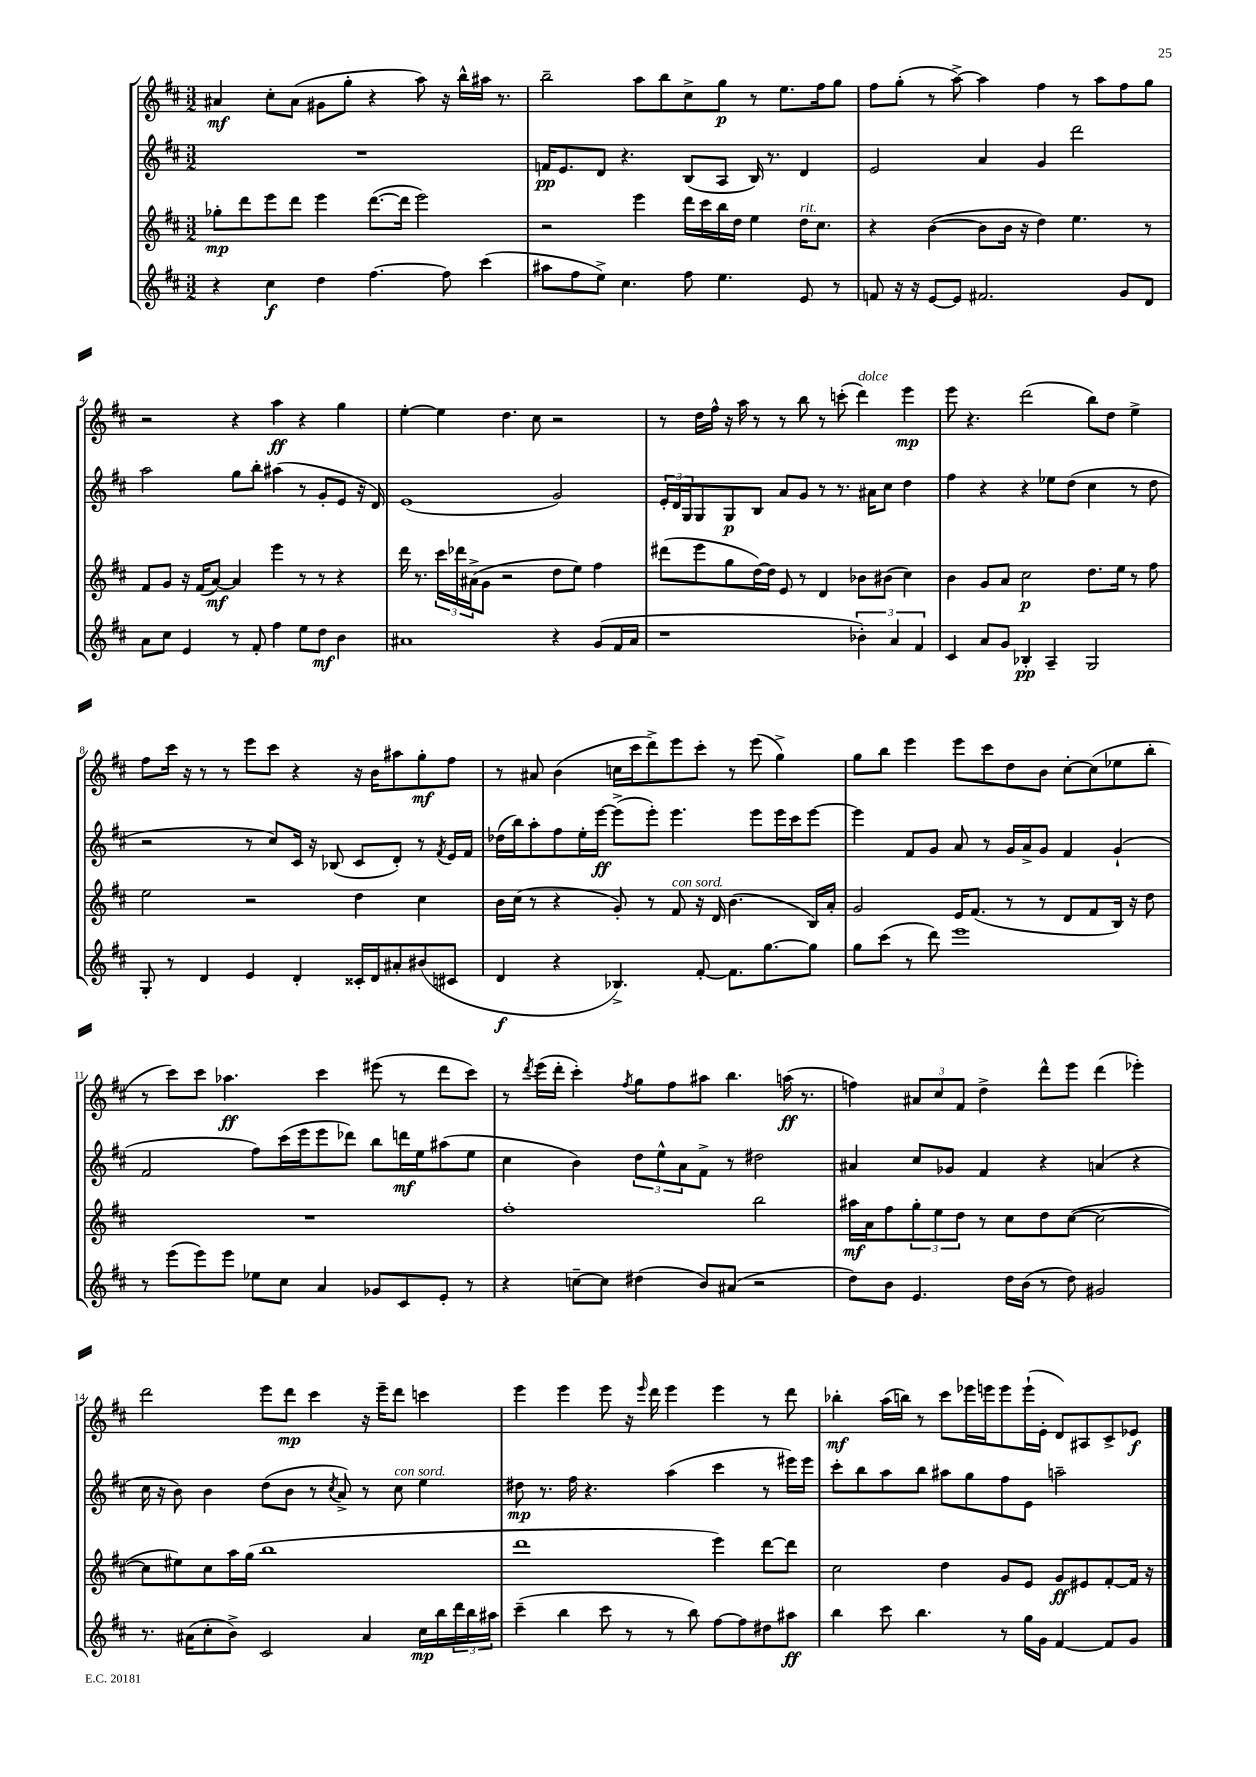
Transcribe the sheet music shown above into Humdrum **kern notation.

**kern	**dynam	**kern	**dynam	**kern	**dynam	**kern	**dynam
*part4	*part4	*part3	*part3	*part2	*part2	*part1	*part1
*staff4	*staff4	*staff3	*staff3	*staff2	*staff2	*staff1	*staff1
*clefG2	*	*clefG2	*	*clefG2	*	*clefG2	*
*k[f#c#]	*	*k[f#c#]	*	*k[f#c#]	*	*k[f#c#]	*
*M3/2	*	*M3/2	*	*M3/2	*	*M3/2	*
=1	=1	=1	=1	=1	=1	=1	=1
4r	.	8gg-X'\L	mp	1.r	.	4a#X/	mf
.	.	8ddd\	.	.	.	.	.
4cc#\	f	8eee\	.	.	.	8cc#'\L	.
.	.	8ddd\J	.	.	.	(8a#\J	.
4dd\	.	4eee\	.	.	.	8g#X\L	.
.	.	.	.	.	.	8gg'\J	.
[4.ff#\	.	([8.ddd\L	.	.	.	4r	.
.	.	16ddd\Jk]	.	.	.	.	.
.	.	2eee\)	.	.	.	8aa\)	.
8ff#\]	.	.	.	.	.	16r	.
.	.	.	.	.	.	16bb^^\LL	.
(4ccc#\	.	.	.	.	.	16aa#X\JJ	.
.	.	.	.	.	.	8.r	.
=2	=2	=2	=2	=2	=2	=2	=2
8aa#X\L	.	2r	.	16fn/KL	pp	2bb~\	.
.	.	.	.	8.e/	.	.	.
8ff#\	.	.	.	.	.	.	.
8ee^\J)	.	.	.	8d/J	.	.	.
4.cc#\	.	.	.	4.r	.	.	.
.	.	4eee\	.	.	.	8aa\L	.
.	.	.	.	.	.	8bb\	.
8ff#\	.	16ddd\LL	.	(8B/L	.	8cc#^\	.
.	.	16ccc#\	.	.	.	.	.
4.ee\	.	16bb\	.	8A/J	.	8gg\J	p
.	.	16dd\JJ	.	.	.	.	.
.	.	4ee\	.	16B/)	.	8r	.
.	.	.	.	8.r	.	.	.
.	.	.	.	.	.	8.ee\L	.
!	!	!LO:TX:a:i:t=rit.	!	!	!	!	!
8e/	.	16dd\KL	.	4d/	.	.	.
.	.	8.cc#\J	.	.	.	16ff#\k	.
8r	.	.	.	.	.	8gg\J	.
=3	=3	=3	=3	=3	=3	=3	=3
8fn/	.	4r	.	2e/	.	8ff#\L	.
16r	.	.	.	.	.	(8gg'\J	.
16r	.	.	.	.	.	.	.
[8e/L	.	([4b\	.	.	.	8r	.
8e/J]	.	.	.	.	.	[8aa^\)	.
2.f#X/	.	8b\L]	.	4a/	.	4aa\]	.
.	.	16b\Jk	.	.	.	.	.
.	.	16r	.	.	.	.	.
.	.	4dd\)	.	4g/	.	4ff#\	.
.	.	4.ee\	.	2ddd\	.	8r	.
.	.	.	.	.	.	8aa\L	.
8g/L	.	.	.	.	.	8ff#\	.
8d/J	.	8r	.	.	.	8gg\J	.
!!LO:LB:g=z
=4	=4	=4	=4	=4	=4	=4	=4
8a\L	.	8f#/L	.	2aa\	.	2r	.
8cc#\J	.	8g/J	.	.	.	.	.
4e/	.	16r	.	.	.	.	.
.	.	(16f#/KL	.	.	.	.	.
.	.	[8a/J)	mf	.	.	.	.
8r	.	4a/]	.	8gg\L	.	4r	.
8f#'/	.	.	.	8bb'\J	.	.	.
4ff#\	.	4eee\	.	(4aa#X\	.	4aa\	ff
8ee\L	.	8r	.	8r	.	4r	.
8dd\J	mf	8r	.	8g'/L	.	.	.
4b\	.	4r	.	8e/J	.	4gg\	.
.	.	.	.	16r	.	.	.
.	.	.	.	16d/)	.	.	.
=5	=5	=5	=5	=5	=5	=5	=5
1a#X	.	16ddd\	.	(1e	.	[4ee'\	.
.	.	8.r	.	.	.	.	.
.	.	24ccc#\LL	.	.	.	4ee\]	.
.	.	24ddd-X\	.	.	.	.	.
.	.	(24a#X^\J	.	.	.	.	.
.	.	8g\J	.	.	.	.	.
.	.	2r	.	.	.	4.dd\	.
.	.	.	.	.	.	8cc#\	.
4r	.	8dd\L	.	2g/)	.	2r	.
.	.	8ee\J)	.	.	.	.	.
(8g/L	.	4ff#\	.	.	.	.	.
16f#/L	.	.	.	.	.	.	.
16a#/JJ	.	.	.	.	.	.	.
=6	=6	=6	=6	=6	=6	=6	=6
1r	.	(8ddd#X\L	.	24e'/LL	.	8r	.
.	.	.	.	24d/	.	.	.
.	.	.	.	24G/J	.	.	.
.	.	8eee\	.	8G/	.	16dd\LL	.
.	.	.	.	.	.	16ff#^^\JJ	.
.	.	8gg\	.	8G/	p	16r	.
.	.	.	.	.	.	16aa\	.
.	.	[16dd\L)	.	8B/J	.	8r	.
.	.	16dd\JJ]	.	.	.	.	.
.	.	8e/	.	8a/L	.	8r	.
.	.	8r	.	8g/J	.	8bb\	.
.	.	4d/	.	8r	.	8r	.
.	.	.	.	8.r	.	(8cccn'\	.
!	!	!	!	!	!	!LO:TX:a:i:t=dolce	!
6b-X'\)	.	8b-X\L	.	.	.	4ddd\)	.
.	.	.	.	16a#X\KL	.	.	.
.	.	(8b#X\J	.	8cc#\J	.	.	.
6a/	.	.	.	.	.	.	.
.	.	4cc#\)	.	4dd\	.	4eee\	mp
6f#/	.	.	.	.	.	.	.
=7	=7	=7	=7	=7	=7	=7	=7
4c#/	.	4b\	.	4ff#\	.	8eee\	.
.	.	.	.	.	.	4.r	.
8a/L	.	8g/L	.	4r	.	.	.
8g/J	.	8a/J	.	.	.	.	.
4B-X'/	pp	2cc#\	p	4r	.	(2ddd\	.
4A~/	.	.	.	8ee-X\L	.	.	.
.	.	.	.	(8dd\J	.	.	.
2G/	.	8.dd\L	.	4cc#\	.	8bb\L)	.
.	.	.	.	.	.	8dd\J	.
.	.	16ee\Jk	.	.	.	.	.
.	.	8r	.	8r	.	4ee^\	.
.	.	8ff#\	.	8dd\	.	.	.
!!LO:LB:g=z
=8	=8	=8	=8	=8	=8	=8	=8
8G'/	.	2ee\	.	2r	.	8ff#\L	.
8r	.	.	.	.	.	16ccc#\Jk	.
.	.	.	.	.	.	16r	.
4d/	.	.	.	.	.	8r	.
.	.	.	.	.	.	8r	.
4e/	.	2r	.	8r	.	8eee\L	.
.	.	.	.	8cc#/L)	.	8ccc#\J	.
4d'/	.	.	.	16c#/Jk	.	4r	.
.	.	.	.	16r	.	.	.
.	.	.	.	(8B-X/	.	.	.
16c##X'/LL	.	4dd\	.	8c#/L	.	16r	.
16d/J	.	.	.	.	.	16b\KL	.
8a#X'/	.	.	.	8d'/J)	.	8aa#X\	.
(8b#X/	.	4cc#\	.	8r	.	8gg'\	mf
.	.	.	.	8qf#/	.	.	.
8c#X/J	.	.	.	16e/LL	.	8ff#\J	.
.	.	.	.	16f#/JJ	.	.	.
=9	=9	=9	=9	=9	=9	=9	=9
4d/	f	16b\LL	.	(16dd-X\LL	.	8r	.
.	.	(16cc#\JJ	.	16bb\J)	.	.	.
.	.	8r	.	8aa'\	.	8a#X/	.
4r	.	4r	.	8ff#\	.	(4b\	.
.	.	.	.	16ee'\L	.	.	.
.	.	.	.	[16eee\JJ	ff	.	.
4.B-X^/)	.	8g'/)	.	(8eee^\L]	.	16ccn\LL	.
.	.	.	.	.	.	16ccc#\J	.
.	.	8r	.	8eee'\J)	.	8ddd^\)	.
!	!	!LO:TX:a:i:t=con sord.	!	!	!	!	!
.	.	8f#/	.	4.eee\	.	8eee\	.
[8f#'/	.	16r	.	.	.	8ccc#'\J	.
.	.	16d/	.	.	.	.	.
8.f#\L]	.	(4.b\	.	.	.	8r	.
.	.	.	.	8eee\L	.	(8eee\	.
[8.gg\	.	.	.	.	.	.	.
.	.	.	.	16eee\L	.	4gg^\)	.
.	.	.	.	16ccc#\J	.	.	.
8gg\J]	.	16B/LL)	.	[8eee\J	.	.	.
.	.	16a'/JJ	.	.	.	.	.
=10	=10	=10	=10	=10	=10	=10	=10
8gg\L	.	2g/	.	4eee\]	.	8gg\L	.
(8ccc#\J	.	.	.	.	.	8bb\J	.
8r	.	.	.	8f#/L	.	4eee\	.
8ddd\)	.	.	.	8g/J	.	.	.
1eee	.	16e/KL	.	8a/	.	8eee\L	.
.	.	(8.f#/J	.	.	.	.	.
.	.	.	.	8r	.	8ccc#\	.
.	.	8r	.	16g/LL	.	8dd\	.
.	.	.	.	16a^/J	.	.	.
.	.	8r	.	8g/J	.	8b\J	.
.	.	8d/L	.	4f#/	.	[8cc#'\L	.
.	.	8f#/	.	.	.	(8cc#\]	.
.	.	16B/Jk)	.	(4g`/	.	8ee-X\	.
.	.	16r	.	.	.	.	.
.	.	8dd\	.	.	.	8bb'\J	.
!!LO:LB:g=z
=11	=11	=11	=11	=11	=11	=11	=11
8r	.	1.r	.	2f#/	.	8r	.
(8eee\L	.	.	.	.	.	8ccc#\L)	.
8eee\)	.	.	.	.	.	8ccc#\J	.
8eee\J	.	.	.	.	.	4.aa-X\	ff
8ee-X\L	.	.	.	8ff#\L)	.	.	.
8cc#\J	.	.	.	(16ccc#\L	.	.	.
.	.	.	.	16eee\J	.	.	.
4a/	.	.	.	8eee\	.	4ccc#\	.
.	.	.	.	8ddd-X\J)	.	.	.
8g-X/L	.	.	.	8bb\L	.	(8eee#X\	.
8c#/	.	.	.	16dddn\L	mf	8r	.
.	.	.	.	16ee\J	.	.	.
8e'/J	.	.	.	(8aa#X\	.	8ddd\L	.
8r	.	.	.	8ee\J	.	8ccc#\J)	.
=12	=12	=12	=12	=12	=12	=12	=12
4r	.	1ff#'	.	4cc#\	.	8r	.
.	.	.	.	.	.	8qddd/	.
.	.	.	.	.	.	(16eee\LL	.
.	.	.	.	.	.	16ddd'\JJ	.
[8ccn~\L	.	.	.	4b\)	.	4ccc#'\)	.
8cc\J]	.	.	.	.	.	.	.
.	.	.	.	.	.	8qff#/	.
(4dd#X\	.	.	.	12dd\L	.	8gg\L	.
.	.	.	.	12ee^^\	.	.	.
.	.	.	.	.	.	8ff#\	.
.	.	.	.	12a\	.	.	.
8b/L)	.	.	.	8f#^\J	.	8aa#X\J	.
(8a#X/J	.	.	.	8r	.	4.bb\	.
2r	.	2bb\	.	2dd#X\	.	.	.
.	.	.	.	.	.	(16aan\	ff
.	.	.	.	.	.	8.r	.
=13	=13	=13	=13	=13	=13	=13	=13
8dd\L)	.	16aa#X\LL	mf	4a#X/	.	4ffn\)	.
.	.	16a\J	.	.	.	.	.
8b\J	.	8ff#\	.	.	.	.	.
4.e/	.	12gg'\	.	8cc#/L	.	12a#X/L	.
.	.	12ee\	.	.	.	12cc#/	.
.	.	.	.	8g-X/J	.	.	.
.	.	12dd\J	.	.	.	12f#/J	.
.	.	8r	.	4f#/	.	4dd^\	.
16dd\LL	.	8cc#\L	.	.	.	.	.
(16b\JJ	.	.	.	.	.	.	.
8r	.	8dd\	.	4r	.	8ddd^^\L	.
8dd\)	.	([8cc#\J	.	.	.	8eee\J	.
2g#X/	.	2cc#\_	.	(4an/	.	(4ddd\	.
.	.	.	.	4r	.	4eee-X'\)	.
!!LO:LB:g=z
=14	=14	=14	=14	=14	=14	=14	=14
8.r	.	8cc#\L]	.	16cc#\	.	2ddd\	.
.	.	.	.	16r	.	.	.
.	.	8ee#X\)	.	8b\)	.	.	.
(16a#X\KL	.	.	.	.	.	.	.
8cc#'\	.	8cc#\	.	4b\	.	.	.
8b^\J)	.	16aa\L	.	.	.	.	.
.	.	(16gg\JJ	.	.	.	.	.
2c#/	.	1bb	.	(8dd\L	.	8eee\L	.
.	.	.	.	8b\J	.	8ddd\J	mp
.	.	.	.	8r	.	4ccc#\	.
.	.	.	.	8qcc#/	.	.	.
.	.	.	.	8a^/)	.	.	.
4a#/	.	.	.	8r	.	16r	.
.	.	.	.	.	.	16eee~\KL	.
!	!	!	!	!LO:TX:a:i:t=con sord.	!	!	!
.	.	.	.	8cc#\	.	8ddd\J	.
16cc#\LL	mp	.	.	4ee\	.	4cccn\	.
16bb\	.	.	.	.	.	.	.
24ddd\	.	.	.	.	.	.	.
24bb\	.	.	.	.	.	.	.
24aa#X\JJ	.	.	.	.	.	.	.
=15	=15	=15	=15	=15	=15	=15	=15
(4ccc#~\	.	1ddd	.	8dd#X\	mp	4eee\	.
.	.	.	.	8.r	.	.	.
4bb\	.	.	.	.	.	4eee\	.
.	.	.	.	16ff#\	.	.	.
.	.	.	.	4.r	.	.	.
8ccc#\	.	.	.	.	.	8eee\	.
8r	.	.	.	.	.	16r	.
.	.	.	.	.	.	16qqeee/	.
.	.	.	.	.	.	16ddd\	.
8r	.	.	.	(4aa\	.	4eee\	.
8bb\)	.	.	.	.	.	.	.
[8ff#\L	.	4eee\)	.	4ccc#\	.	4eee\	.
8ff#\]	.	.	.	.	.	.	.
8dd#X\	.	[8ddd\L	.	8r	.	8r	.
8aa#X\J	ff	8ddd\J]	.	16eee#X\LL)	.	8ddd\	.
.	.	.	.	16eee#\JJ	.	.	.
=16	=16	=16	=16	=16	=16	=16	=16
4bb\	.	2cc#\	.	8ccc#'\L	.	4bb-X'\	mf
.	.	.	.	8bb\	.	.	.
8ccc#\	.	.	.	8aa\	.	(16aa\LL	.
.	.	.	.	.	.	16bbn\JJ)	.
4.bb\	.	.	.	8bb\J	.	8r	.
.	.	4dd\	.	8aa#X\L	.	8ccc#\L	.
.	.	.	.	8gg\	.	16eee-X\L	.
.	.	.	.	.	.	16eeen\J	.
8r	.	8g/L	.	8ff#\	.	8eee\	.
16gg\LL	.	8e/J	.	8e\J	.	(16eee`\L	.
16g\JJ	.	.	.	.	.	16e'\JJ	.
[4f#/	.	8g/L	ff	2aan~\	.	8d/L)	.
.	.	8e#X/	.	.	.	8A#X/	.
8f#/L]	.	[8f#'/	.	.	.	8c#^/	.
8g/J	.	16f#/Jk]	.	.	.	8e-X/J	f
.	.	16r	.	.	.	.	.
==	==	==	==	==	==	==	==
*-	*-	*-	*-	*-	*-	*-	*-
